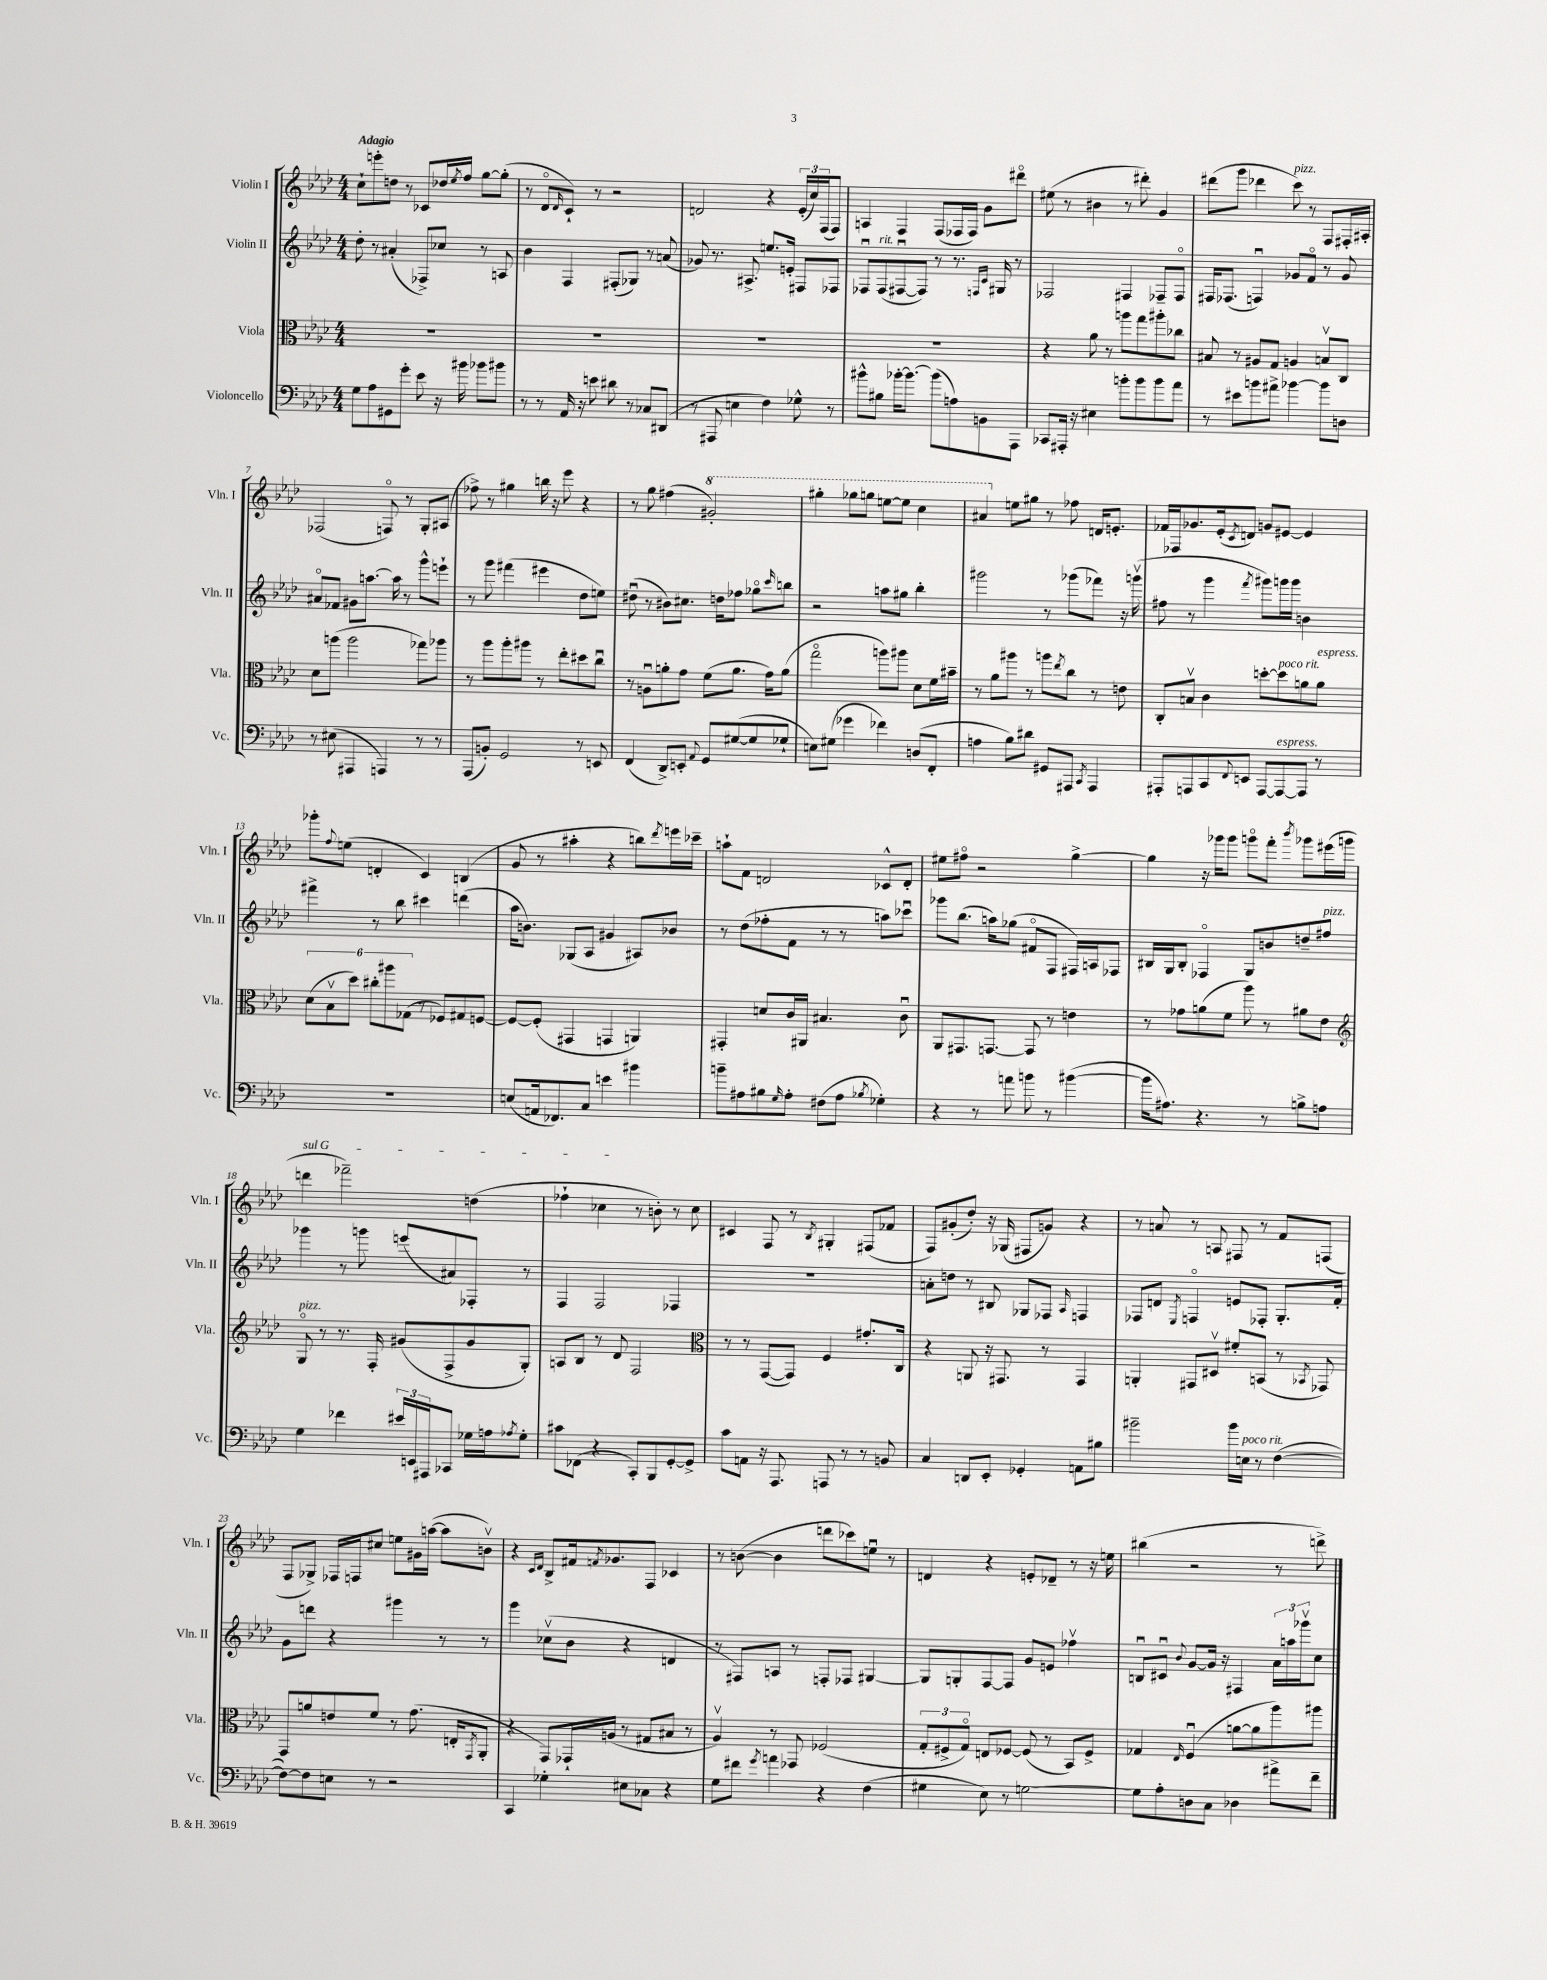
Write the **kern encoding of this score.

**kern	**kern	**kern	**kern
*staff4	*staff3	*staff2	*staff1
*clefF4	*clefC3	*clefG2	*clefG2
*k[b-e-a-d-]	*k[b-e-a-d-]	*k[b-e-a-d-]	*k[b-e-a-d-]
*M4/4	*M4/4	*M4/4	*M4/4
8G	1r	8dd-'	8cc`
8A-	.	8r	8eee'
8GG#	.	(4a#'	8dd
8g'	.	.	8r
8e-	.	8F-^)	8c-
16r	.	8cc-	16dd-
.	.	.	8qee-
16b#	.	.	16ff
8b-	.	8r	[8gg
8b#	.	8A	(8gg']
=	=	=	=
8r	1r	4b-	8r
8r	.	.	8d-o
.	.	.	16qqd-
16AA-	.	4F	8c`)
16r	.	.	.
8e	.	.	8r
8d#	.	(8F#'	2r
8r	.	8G-)	.
8C-	.	8r	.
(8DD#	.	(8a	.
=	=	=	=
8r	1r	8g-)	2d
8AAA#	.	8.r	.
4E	.	.	.
.	.	8.A#^	.
4F)	.	8.ee	4r
.	.	16e'	.
8G-^^	.	8F#	(24e-'
.	.	.	24cc)
.	.	.	(24F
8r	.	8F-	8F)
=	=	=	=
8b#^^	1r	8F-u	4A
8B#	.	(8F-	.
[16b-'	.	[8F#u	4F
8.b-_	.	.	.
.	.	8F#])	.
(8b-]	.	8r	(8F
8A)	.	8.r	16F-
.	.	.	16F-)
8BB	.	.	8g
.	.	16qqF	.
.	.	16qqc	.
.	.	16G#	.
8AAA-	.	8r	8ddd#o
=	=	=	=
8CC-	4r	2F-	(8ee#
16AAA#'	.	.	8r
16r	.	.	.
4E#	8a-	.	4b#
.	8r	.	.
8b'	8aa	4F#	8r
8b	8gg	.	8ddd#')
8b	8aa#'	8F-~	4g
8a-	8cc-	8F-o	.
=	=	=	=
8r	8B#	16F#	(8ddd#
.	.	(8.F-	.
8e#	8r	.	8ggg
8b	8A#	4Fu)	4ddd-
8a#^	8G	.	.
[4b-	4A	8g-	8ccc)
.	.	8fo	8r
8b-]	8Bv	8r	8F
8D	8C	8g-	16F#'
.	.	.	16A#'
=	=	=	=
8r	8d-	8a#o	(2F-
(8E#	(8aa	8f-	.
4AAA#	2aa	8g#	.
.	.	[8.aa	.
4AAA)	.	.	8Fo)
.	.	16aa]	.
.	.	8r	8r
8r	8gg-)	8ggg^^	8G'
8r	8aa-	8eee`	(8A#
=	=	=	=
(8AAA-	8r	8r	8ff-^)
8BB')	8aa-	8ggg	8r
2GG	8aa-'	(4fff#	4gg#
.	8aa#	.	.
.	8r	4eee#	16bb
.	.	.	16r
.	8ee-'	.	8eee-
8r	8dd#	8dd-	4r
8EE	8ccu	8ee)	.
=	=	=	=
(4FF	8r	(8dd#u	8r
.	8Au	8r	8gg
8DD-^)	8a'	8b#)	(4ff#
8EE'	8g	8.cc#	.
8qqAA-	.	.	.
8GG	(8f	.	2gg#')
.	.	16dd	.
([8G#	8.a	8ff-	.
8G#]	.	8gg-o	.
.	16g)	.	.
.	.	16qqccc	.
8G-`	(8a	8bb	.
=	=	=	=
8E)	2ggo	2r	4ggg#'
(8G#	.	.	.
4g-	.	.	8ggg-
.	.	.	8ggg
4f-)	8aa)	8aa	[8eee
.	8aa#	8gg#	8eee]
(8D	8d-	4bb-'	4ccc
8FF'	16f	.	.
.	16b#~	.	.
=	=	=	=
4A	8r	2ggg#	4aa#
.	8a-	.	.
8B-)	8aa#	.	8ee
8d#	8r	.	8gg#
8GG#	8aa	8r	8r
.	8qee-	.	.
8AAA#	8cc	(8ggg-	8ff-
8qCC	.	.	.
4AAA#	8r	8fff-)	16d
.	.	.	8.e'
.	8e	16r	.
.	.	(16gggv	.
=	=	=	=
8AAA#'	8C'	8ff#	16f-
.	.	.	16F-
8AAA	8Bv	8r	8.g-
8CC	4c	4ggg	.
.	.	.	(16e-'
8qqFF	.	.	8qc
8EE	.	.	8d)
.	.	8qfff	.
[8AAA	[8dd'	8ggg#)	8g
8AAA_	8dd]	16ggg	[8e#
.	.	16ggg	.
8AAA]	8a	4b	4e#]
8r	8a	.	.
=	=	=	=
1r	(12d-	4fff#^	8ggg-'
.	12B-v	.	.
.	.	.	8qqff
.	.	.	(8ee
.	12dd-)	.	.
.	12cc#'	8r	4d'
.	12aa#	.	.
.	.	8bb-	.
.	(12G-	.	.
.	8r	4ccc#	4c)
.	8F-)	.	.
.	8G#	(4ddd	(4B
.	[8F	.	.
=	=	=	=
(8E	8F_	16aa-	8g
.	.	8.b)	.
16AA	(8F']	.	8r
8.FF-)	.	.	.
.	4GG#	(8G-	4aa#'
8C	.	8A-	.
4e	4GG	4g#	4r
4b#	4AA)	8A#)	8bb)
.	.	.	8qddd-
.	.	8b-	16eee
.	.	.	16ccc-~
=	=	=	=
8b~	4GG#'	8r	8aa`
8A#	.	(8dd-	8f
8B#	8d	8ff-'	2d
16qqG	.	.	.
8A#'	16c	8f	.
.	16AA#	.	.
(8F#	4.B#	8r	.
8A#	.	8r	.
8qB-	.	.	.
4G-')	.	8aa)	8c-^^
.	8cu	8ccc-u	8d'
=	=	=	=
4r	8AA-	8ggg-	8ee#
.	8.GG#	(8.bb-	8ff#o
8r	.	.	2r
.	[8.GG	16aa)	.
8a	.	(8gg-	.
8b	8GG]	8f#o	.
8r	8r	8F	.
([4b#	4e	16F#)	[4gg^
.	.	16A	.
.	.	8F-	.
=	=	=	=
16b#]	8r	16B#	4gg]
8.A#)	.	16G	.
.	8g-	8B#'	.
4.r	(8a	4F-o	16r
.	.	.	16ggg-
.	8f	.	8ggg-
.	8aa-)	8G	8gggo
8r	8r	8b	8fff'
.	.	.	8qbbb-
8B^	8a#	8dd~	8ggg-
8A	8e-	8ff#	(16eee#
.	.	.	16ggg
=	=	=	=
*	*clefG2	*	*
4G	8Go	4ggg-	4ddd
.	8r	.	.
4f-	8.r	8r	2fff-~)
.	.	8ggg	.
.	16F'	.	.
24e#	(8g#	(8eee	.
24EE	.	.	.
24AAA#	.	.	.
8CC-	8F^	8a#)	.
16G-	8g#	8F-'	(4dd
16A	.	.	.
8qA-	.	.	.
8G-'	8G')	8r	.
=	=	=	=
8c#	8A	4F	4ff-`
(8FF-	8B-	.	.
4r	8r	2F	4cc-
.	8d-	.	.
8CC')	2F	.	8r
8BBB-	.	.	8b')
[8GG'	.	4F-	8r
8GG^]	.	.	8cc-
=	=	=	=
*	*clefC3	*	*
8c	8r	1r	4c#
8AA	8r	.	.
16r	([8GG	.	8F
8.AAA-	.	.	.
.	8GG])	.	8r
.	.	.	8qB-
8AAA	4F	.	4G#'
8r	.	.	.
8r	8.g#'	.	(8F#
8BB	.	.	8f-
.	16C	.	.
=	=	=	=
4C	4r	8a'	8F)
.	.	8dd	(8g#'
8DD	8AA	8r	8dd-')
8EE-'	16r	8B#	16r
.	8.GG#	.	(16G-
4GG-'	.	8G-	8F#
.	8r	8F-	8g)
.	.	16qqA-	.
8AA	4GG#	4F	4r
8B#	.	.	.
=	=	=	=
2b#~	4AA'	8F-	8r
.	.	8d	8a
.	.	8qE-	.
.	8GG#	4Fo	8r
.	8D#v	.	8A
16b#	8f#'	8e	8F#
16E	.	.	.
8r	(8BB	8F-'	8r
([4F	8r	8.G'	8f
.	8qBB-	.	.
.	8GG-)	.	(8F
.	.	16f'	.
=	=	=	=
8F_)	8GG	8g	8F
8F]	8a	8ddd	8G-^)
8E	8e	4r	16F-
.	.	.	16F
8r	8f	.	8cc#
2r	8r	4ggg#	8ee
.	(8.g	.	16g#
.	.	.	([16aa
.	.	8r	8aa]
.	16E'	.	.
.	8qGG	.	.
.	8AA-'	8r	8bv)
=	=	=	=
4CC	4r	4ggg	4r
.	.	.	16qqc
.	.	.	16qqd-
4G-'	8GG)	(8cc-v	8B-^
.	16GG-`	8b-	16f#
.	.	.	8qf
.	(16A	.	8.g-
8E#	8r	4r	.
8C-	8G#	.	8F
4r	8B#	4d	4c-
.	8r	.	.
=	=	=	=
8G	4A-v)	8r	8r
8f#	.	8F#)	([8b
8qg	.	.	.
4a	8r	8A	4b]
.	8GG-	8r	.
4r	(2F-	8F'	8ddd
.	.	8F-	8ccc-)
(4F	.	[4G#	8eeu
.	.	.	8r
=	=	=	=
4G#	12G'	8G#]	4d
.	12F#^	.	.
.	.	8G'	.
.	12Go)	.	.
8E-)	8E	[8F	4r
8r	[8F-	8F]	.
[2G	(8F-]	8g	8e'
.	8r	8e	8d-~
.	8BB-)	4ff-v	8r
.	8F-^	.	16r
.	.	.	16ee
=	=	=	=
8G]	4G-	8Bu	(4bb#
8A-'	.	8c#u	.
.	16qqE-	8qqb-	.
8D	(4Fu	[8g	2r
8C	.	16g]	.
.	.	16r	.
4D-	[8a	4F#	.
.	8a]	.	.
8a#^	8aa-)	24a-	8r
.	.	24aa	.
.	.	24ggg-v	.
8f~	8aa#	8cc	8ddd^)
==	==	==	==
*-	*-	*-	*-
